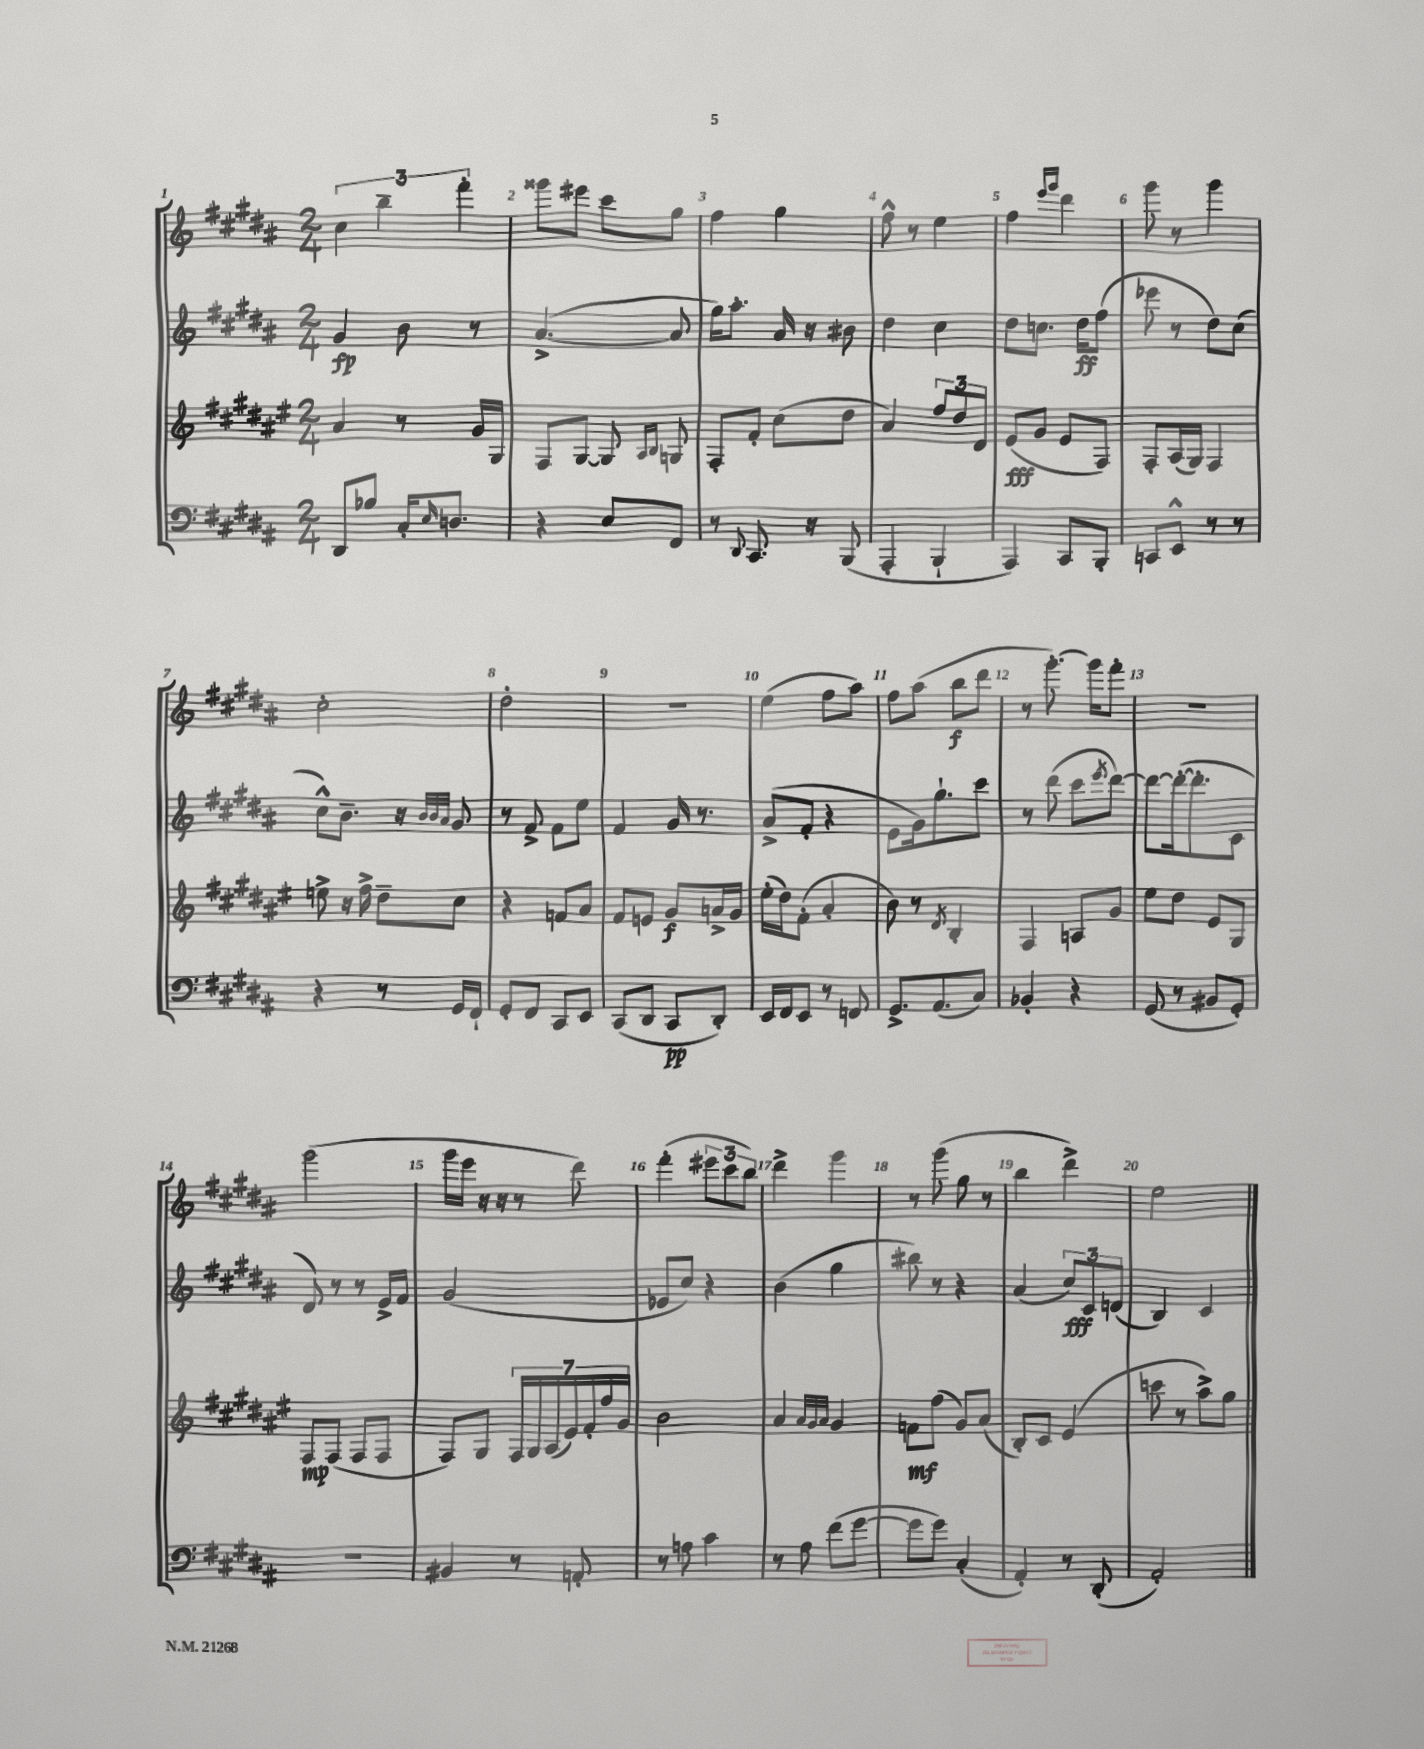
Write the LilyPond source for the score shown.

<<
\new StaffGroup <<
\new Staff = "s0" {
    \clef treble \key b \major \numericTimeSignature \time 2/4
    \tuplet 3/2 { cis''4 b''4-- fis'''4-. } |
    gisis'''8 eis'''8 cis'''8 gis''8 |
    fis''4 gis''4 |
    fis''8-^ r8 e''4 |
    fis''4 \grace { e'''16 gis'''16 } dis'''4 |
    gis'''8 r8 gis'''4 |
    cis''2-. |
    dis''2-. |
    R2 |
    e''4( fis''8 ais''8) |
    fis''8 ais''8( b''8\f dis'''8 |
    r8 gis'''8.~-.) gis'''16 fis'''8-. |
    r2 |
    gis'''2( |
    gis'''16 e'''16 r16 r16 r8 dis'''8) |
    fis'''4-.( \tuplet 3/2 { eis'''8 cis'''8 b''8) } |
    dis'''4-> gis'''4 |
    r8 gis'''8( gis''8 r8 |
    b''4 dis'''4->) |
    e''2 \bar "|." |
}
\new Staff = "s1" {
    \clef treble \key b \major \numericTimeSignature \time 2/4
    gis'4\fp b'8 r8 |
    ais'4.~->( ais'8 |
    gis''16) ais''8.-. ais'16 r16 bis'8 |
    dis''4 cis''4 |
    dis''8 c''8. dis''16\ff fis''8( |
    ees'''8 r8 dis''8) cis''8( |
    cis''8-^) b'8.-- r16 \grace { b'32 b'32 ais'32 } gis'8 |
    r8 fis'8-> fis'8 e''8 |
    fis'4 gis'16 r8. |
    ais'8->( fis'8-. r4 |
    e'8 gis'16) gis''8.-! cis'''8 |
    r8 dis'''8( cis'''8 \acciaccatura { e'''8 } dis'''8~) |
    dis'''8~ dis'''16~-.( dis'''8.-. cis'8 |
    dis'8) r8 r8 e'16-> fis'16 |
    gis'2( |
    ees'8 cis''8) r4 |
    b'4( gis''4 |
    bis''8) r8 r4 |
    ais'4( \tuplet 3/2 { cis''8\fff) cis'8 d'8( } |
    b4) cis'4 \bar "|." |
}
\new Staff = "s2" {
    \clef treble \key fis \major \numericTimeSignature \time 2/4
    ais'4 r8 gis'16 gis16 |
    fis8 gis8~ gis8 \grace { ais16 b16 } g8 |
    fis8-. fis'8-. cis''8( dis''8 |
    ais'4) \tuplet 3/2 { fis''8 dis''8 dis'8 } |
    eis'8\fff( gis'8 eis'8 fis8) |
    fis8-. ais16( gis16) fis4 |
    e''8-> r16 fis''16-> dis''8-- cis''8 |
    r4 f'8 ais'8 |
    fis'8 e'8 gis'8\f a'16-> gis'16 |
    eis''16-.( dis''16) fis'8-.( ais'4-. |
    b'8) r8 \acciaccatura { dis'8 } b4-. |
    fis4 a8 gis'8 |
    eis''8 dis''8 eis'8 gis8 |
    fis8\mp fis8( fis8 fis8 |
    fis8) gis8 \tuplet 7/4 { fis16 gis16 ais16( eis'16) fis'16-. fis''16 gis'16 } |
    b'2 |
    ais'4 \grace { ais'32 gis'32 ais'32 } gis'4 |
    f'8\mf fis''8( gis'8) ais'8( |
    b8-.) cis'8 eis'4( |
    c'''8 r8 ais''8->) gis''8 \bar "|." |
}
\new Staff = "s3" {
    \clef bass \key b \major \numericTimeSignature \time 2/4
    dis,8 bes8 cis16-. \grace { e16 } d8. |
    r4 e8 fis,8 |
    r8 \appoggiatura { dis,8 } cis,8. r16 b,,8( |
    ais,,4-. b,,4-! |
    ais,,4) cis,8 b,,8-. |
    c,8 e,8-^ r8 r8 |
    r4 r8 gis,16 fis,16-! |
    gis,8-. fis,8 cis,8 e,8 |
    cis,8( dis,8 cis,8\pp dis,8-.) |
    e,16 fis,16 e,8 r8 f,8 |
    gis,8.-> ais,8.( cis8) |
    bes,4-. r4 |
    gis,8( r8 bis,8 gis,8-.) |
    r2 |
    bis,4 r8 a,8-. |
    r8 a8 cis'4 |
    r8 ais8 fis'8( gis'8~ |
    gis'8 gis'8) cis4-.( |
    ais,4-.) r8 dis,8-.( |
    ais,2-.) \bar "|." |
}
>>
>>
\layout { \context { \Score \override BarNumber.break-visibility = ##(#f #t #t) barNumberVisibility = #all-bar-numbers-visible } }
